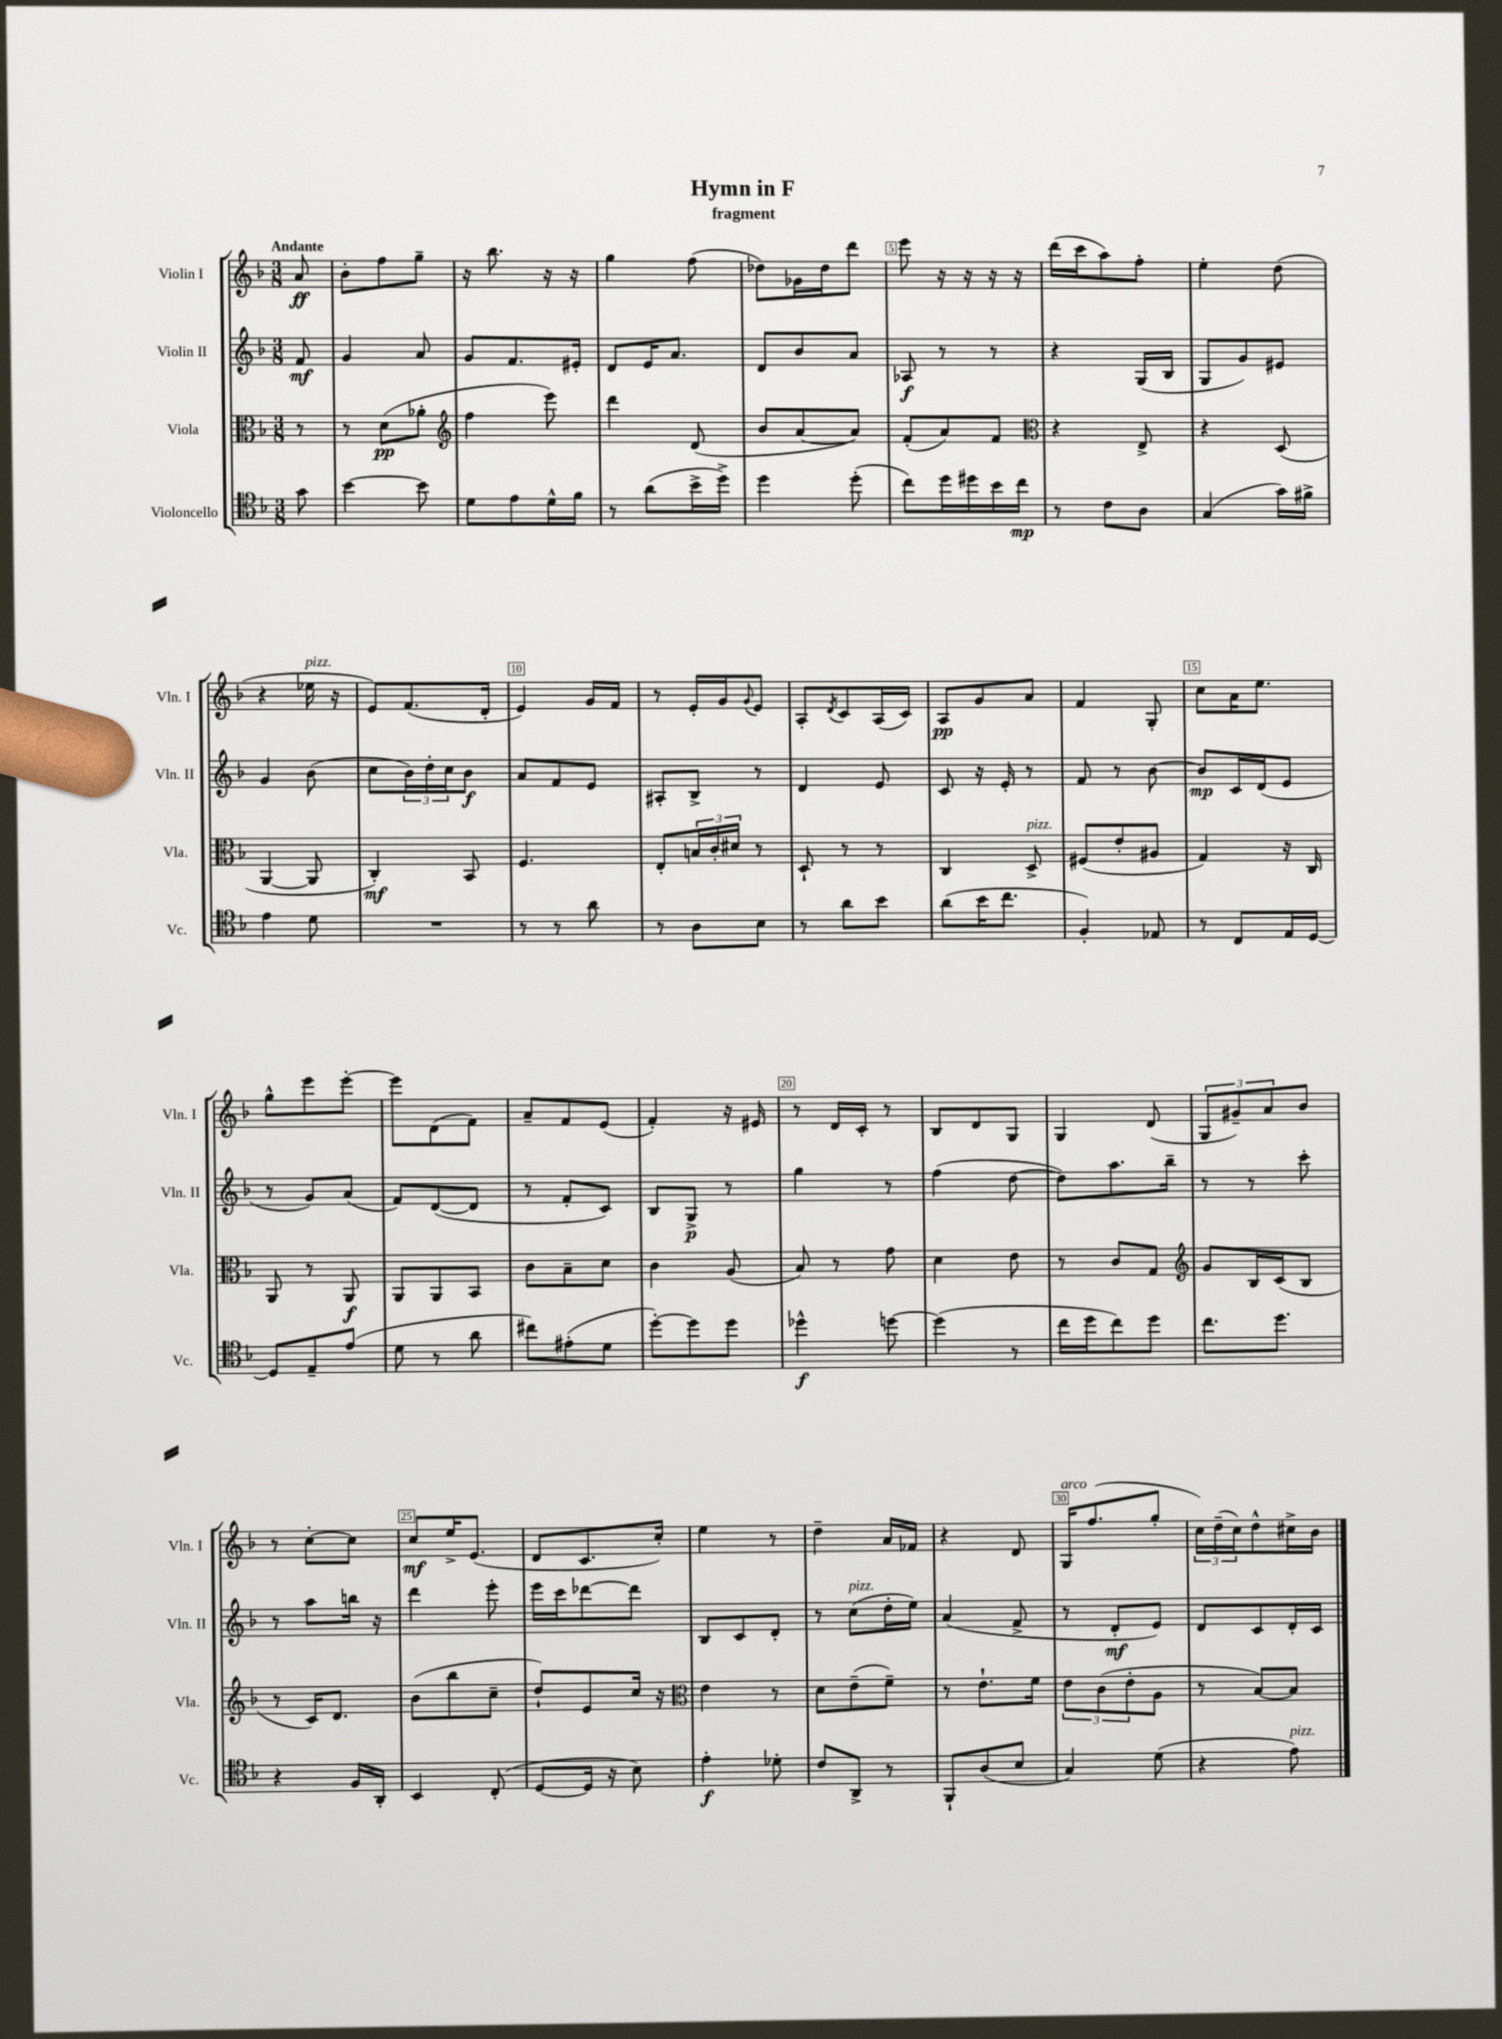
\header { title = "Hymn in F" subtitle = "fragment" }
<<
\new StaffGroup <<
\new Staff = "s0" \with { instrumentName = "Violin I" shortInstrumentName = "Vln. I" } {
    \clef treble \key f \major \numericTimeSignature \time 3/8 \partial 8 \tempo "Andante"
    a'8\ff |
    bes'8-. f''8 g''8-- |
    r16 bes''8. r16 r16 |
    g''4 f''8( |
    des''8) ges'16 des''16 d'''8 |
    e'''8 r16 r16 r16 r16 |
    d'''16( c'''16 a''8) f''8-. |
    e''4-. d''8( |
    r4 ees''16^\markup { \italic "pizz." } r16 |
    e'8) f'8.( d'16-. |
    e'4) g'16 f'16 |
    r8 e'16-. g'16 \appoggiatura { g'8 } e'8 |
    a8-. \acciaccatura { d'8 } c'8 a16( c'16) |
    a8\pp g'8 a'8 |
    f'4 g8-. |
    c''8 a'16 e''8. |
    g''8-^ e'''8 e'''8~-. |
    e'''8 d'8( f'8) |
    a'8-- f'8 e'8( |
    f'4-.) r16 eis'16 |
    r8 d'16 c'16-. r8 |
    bes8 d'8 g8 |
    g4 d'8( |
    \tuplet 3/2 { g8 gis'8--) a'8 } bes'8 |
    r8 c''8~-. c''8 |
    c''8\mf e''16-> e'8.( |
    d'8 c'8. c''16-.) |
    e''4 r8 |
    d''4-- a'16 fes'16 |
    r4 d'8 |
    g16^\markup { \italic "arco" } f''8.( g''8-. |
    \tuplet 3/2 { c''16) d''16--( c''16) } d''8-^ cis''16-> bes'16 \bar "|." |
}
\new Staff = "s1" \with { instrumentName = "Violin II" shortInstrumentName = "Vln. II" } {
    \clef treble \key f \major \numericTimeSignature \time 3/8 \partial 8
    f'8\mf |
    g'4 a'8 |
    g'8 f'8. eis'16-. |
    d'8 e'16 a'8. |
    d'8 bes'8 a'8 |
    aes8\f r8 r8 |
    r4 g16( bes16 |
    g8 g'8) eis'8 |
    g'4 bes'8( |
    c''8 \tuplet 3/2 { bes'16) d''16-. c''16 } bes'8\f |
    a'8 f'8 e'8 |
    ais8-. bes8-> r8 |
    d'4 e'8 |
    c'8 r16 e'16-. r8 |
    f'8 r8 bes'8~ |
    bes'8\mp c'16 d'16( e'8 |
    r8 g'8) a'8( |
    f'8) d'8~( d'8 |
    r8 f'8-. c'8) |
    bes8 g8->\p r8 |
    g''4 r8 |
    f''4( d''8~ |
    d''8) a''8. bes''16-- |
    r8 r8 c'''8-. |
    r8 a''8 b''16 r16 |
    d'''4 e'''8-. |
    e'''16 c'''16 des'''8~ des'''8 |
    bes8 c'8 d'8-. |
    r8 c''8^\markup { \italic "pizz." }( d''16-. e''16) |
    a'4( f'8-> |
    r8 d'8-.\mf e'8) |
    d'8 c'8 d'16-. c'16 \bar "|." |
}
\new Staff = "s2" \with { instrumentName = "Viola" shortInstrumentName = "Vla." } {
    \clef alto \key f \major \numericTimeSignature \time 3/8 \partial 8
    r8 |
    r8 d'8\pp( aes'8-. |
    \clef treble f''4 e'''8) |
    d'''4 d'8( |
    bes'8 a'8~ a'8) |
    f'8-.( a'8) f'8 |
    \clef alto r4 e8-> |
    r4 d8( |
    a,4~ a,8 |
    c4-.\mf) bes,8 |
    f4. |
    e8-. \tuplet 3/2 { b16 c'16-. dis'16 } r8 |
    d8-! r8 r8 |
    c4 d8->^\markup { \italic "pizz." } |
    fis8( e'8-. ais8 |
    g4) r16 c16 |
    a,8 r8 a,8\f |
    a,8 a,8 bes,8 |
    c'8 bes8-- d'8 |
    c'4 a8( |
    bes8) r8 g'8 |
    d'4 e'8 |
    r8 c'8 g8 |
    \clef treble g'8 bes16 c'16( bes8 |
    r8 c'16) d'8. |
    bes'8( bes''8 c''8-- |
    d''8-!) e'8 c''16 r16 |
    \clef alto e'4 r8 |
    d'8 e'8--( f'8--) |
    r8 e'8.-! f'16 |
    \tuplet 3/2 { e'8 c'8( e'8-. } a8 |
    r8 bes8~) bes8 \bar "|." |
}
\new Staff = "s3" \with { instrumentName = "Violoncello" shortInstrumentName = "Vc." } {
    \clef tenor \key f \major \numericTimeSignature \time 3/8 \partial 8
    g'8 |
    bes'4~ bes'8 |
    d'8 e'8 d'16-^ f'16 |
    r8 a'8( bes'16-> d''16->) |
    d''4 d''8-.( |
    c''8) d''16 dis''16 bes'16 c''16\mp |
    r8 c'8 a8 |
    g4( g'16) fis'16-> |
    e'4 d'8 |
    R4. |
    r8 r8 a'8 |
    r8 a8 bes8 |
    r8 a'8 bes'8 |
    a'8( bes'16 c''8. |
    f4-.) ees8 |
    r8 c8 e16 d16~ |
    d8 e8-- e'8( |
    d'8 r8 a'8 |
    cis''8) eis'8-.( d'8 |
    d''8~-.) d''8 d''8 |
    des''4-^\f d''8~ |
    d''4( r8 |
    c''16 d''16 c''8) d''8 |
    c''8. d''8. |
    r4 f16 a,16-. |
    bes,4 c8-.( |
    d8~ d16 r16 bes8) |
    e'4-.\f des'8-. |
    c'8 a,8-> r8 |
    f,8-! a8( bes8 |
    g4) d'8( |
    r4 e'8^\markup { \italic "pizz." }) \bar "|." |
}
>>
>>
\layout { \context { \Score \override BarNumber.break-visibility = ##(#f #t #t) barNumberVisibility = #(every-nth-bar-number-visible 5) \override BarNumber.stencil = #(make-stencil-boxer 0.1 0.3 ly:text-interface::print) } }
